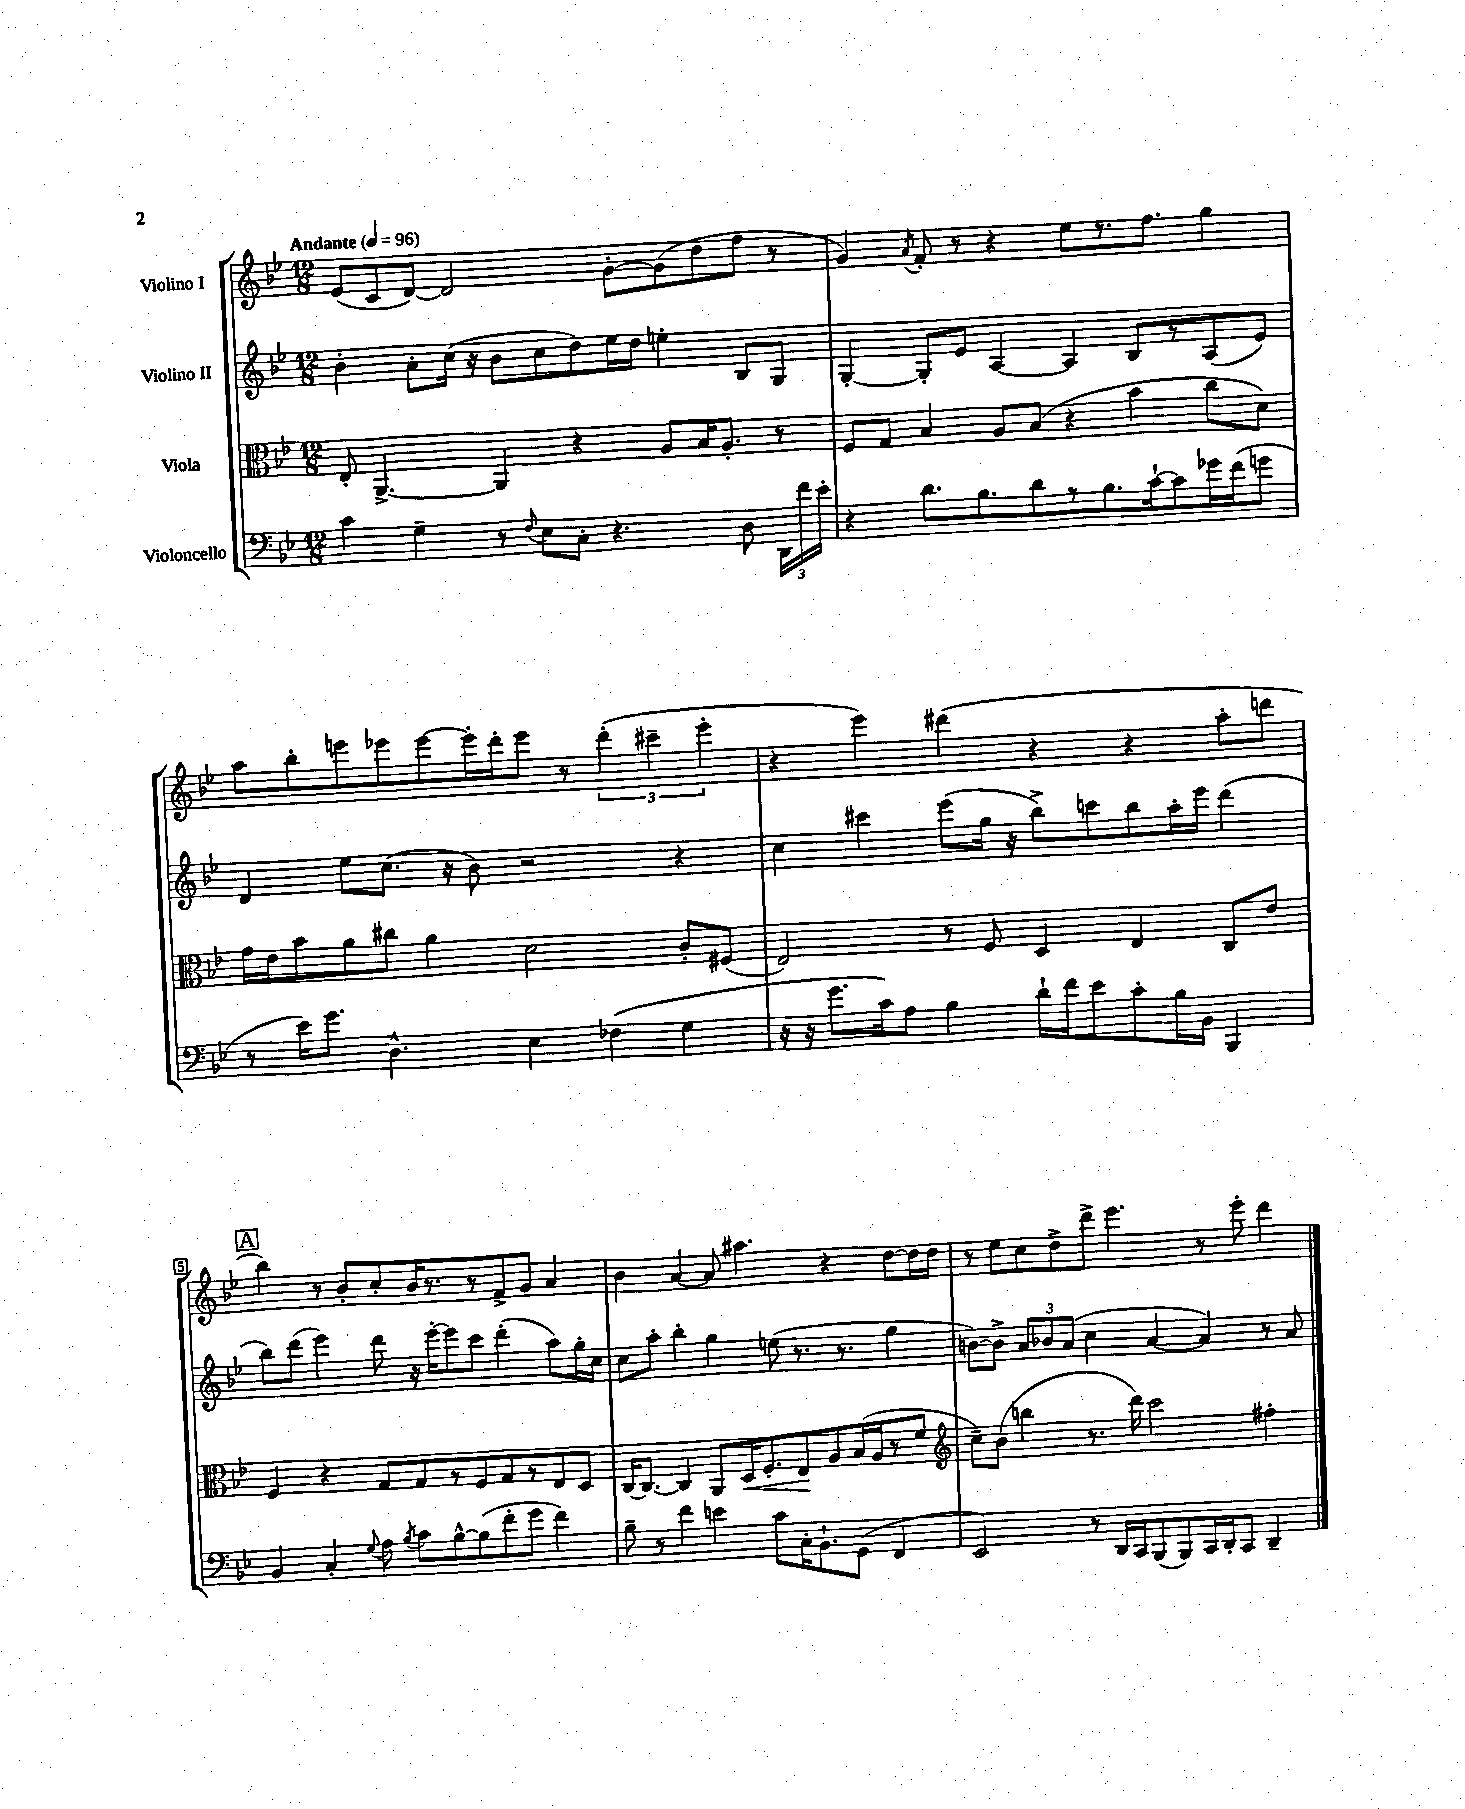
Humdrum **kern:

**kern	**kern	**kern	**kern
*staff4	*staff3	*staff2	*staff1
*clefF4	*clefC3	*clefG2	*clefG2
*k[b-e-]	*k[b-e-]	*k[b-e-]	*k[b-e-]
*M12/8	*M12/8	*M12/8	*M12/8
*MM96	*MM96	*MM96	*MM96
4c	8E-'	4b-'	(8e-
.	[4.AA^	.	8c
4G~	.	8a'	[8d)
.	.	(16cc	2d]
.	.	16r	.
8r	4AA]	8b-	.
8qqF	.	.	.
8E-	.	8cc	.
8C'	4r	8dd)	.
4.r	.	16ee-	[8g'
.	.	16dd	.
.	8A	4ee'	(8g]
.	16B-	.	8dd
.	8.A'	.	.
8D	.	8B-	8ff
24DD	8r	8G	8r
24f	.	.	.
24e-'	.	.	.
=	=	=	=
4r	8F	[4G'	4g)
.	8G	.	.
.	.	.	8qa
8.d	4B-	8G']	8f'
.	.	8e-	8r
8.B-	.	.	.
.	8A	[4A	4r
8d	(8B-	.	.
8r	4r	4A]	8ee-
8.B-	.	.	8.r
.	4b-	8B-	.
[16c`	.	.	8.ff
8c]	.	8r	.
16g-	8cc	(8A	4gg
(16f	.	.	.
8g	8d)	8e-)	.
=	=	=	=
8r	16g	4d	8aa
.	16e-	.	.
16e-)	8b-	.	8bb-'
8.g	.	.	.
.	8a	8ee-	8eee
4.D^^	8cc#	(8.cc	8eee-
.	4a	.	[8eee-
.	.	16r	.
.	.	8b-)	16eee-']
.	.	.	16ddd'
4E-	2d	2r	8eee-
.	.	.	8r
(4F-	.	.	(6ddd'
.	.	.	6ccc#~
4G	8c'	4r	.
.	.	.	6eee-'
.	(8F#	.	.
=	=	=	=
16r	2E-)	4cc	4r
16r	.	.	.
8.g	.	.	.
.	.	4ccc#	4eee-)
16c)	.	.	.
8A	.	.	.
4B-	8r	(8eee-	(4ddd#
.	8F	16gg	.
.	.	16r	.
16d`	4D	8bb-^)	4r
16f	.	.	.
8e-	.	8ccc	.
8c'	4E-	8bb-	4r
16B-	.	16aa'	.
16BB-	.	16eee-	.
4BBB-	8C	(4ddd	8aa'
.	8e-	.	8ddd
=	=	=	=
4BB-	4F	8bb-)	4bb-)
.	.	(8ddd	.
4C'	4r	4eee-)	8r
.	.	.	8b-'
8qqG	.	.	.
8A	8G	8ddd	8cc'
8qB-	.	.	.
8c	8G	16r	16b-
.	.	[16eee-'	8.r
[8B-^^	8r	8eee-]	.
(8B-]	8F	8ccc	8r
8f'	8G	(4ddd'	8f^
8g	8r	.	8g
4f)	8E-	8aa)	4a
.	8D	16gg'	.
.	.	16cc	.
=	=	=	=
8B-~	[16C	8cc	4b-
.	8.C_	.	.
8r	.	8aa'	.
4f	4C]	4bb-'	[4a
4e	8AA	4gg	8a]
.	16D	.	4.aa#
.	8.F'	.	.
8c	.	(8ee	.
16C'	8E-	8.r	.
8.BB-`	.	.	.
.	8A	.	4r
.	.	8.r	.
(8GG	(16B-	.	.
.	16A	.	.
4FF	8r	4gg	[8dd
.	8f	.	16dd]
.	.	.	16dd
=	=	=	=
*	*clefG2	*	*
2EE-)	8cc~)	[8b)	8r
.	(8b-	8b^]	8ee-
.	4bb	12a	8cc
.	.	12b-	.
.	.	.	8dd^
.	.	(12a	.
8r	8.r	4cc	8ddd^
16DD	.	.	4.eee-
16CC	16ddd)	.	.
(8BBB-	2ccc	[4a	.
8BBB-)	.	.	.
16CC	.	4a])	8r
16DD'	.	.	.
8CC	.	.	8eee-'
4DD~	4ff#'	8r	4ddd
.	.	8a	.
==	==	==	==
*-	*-	*-	*-
